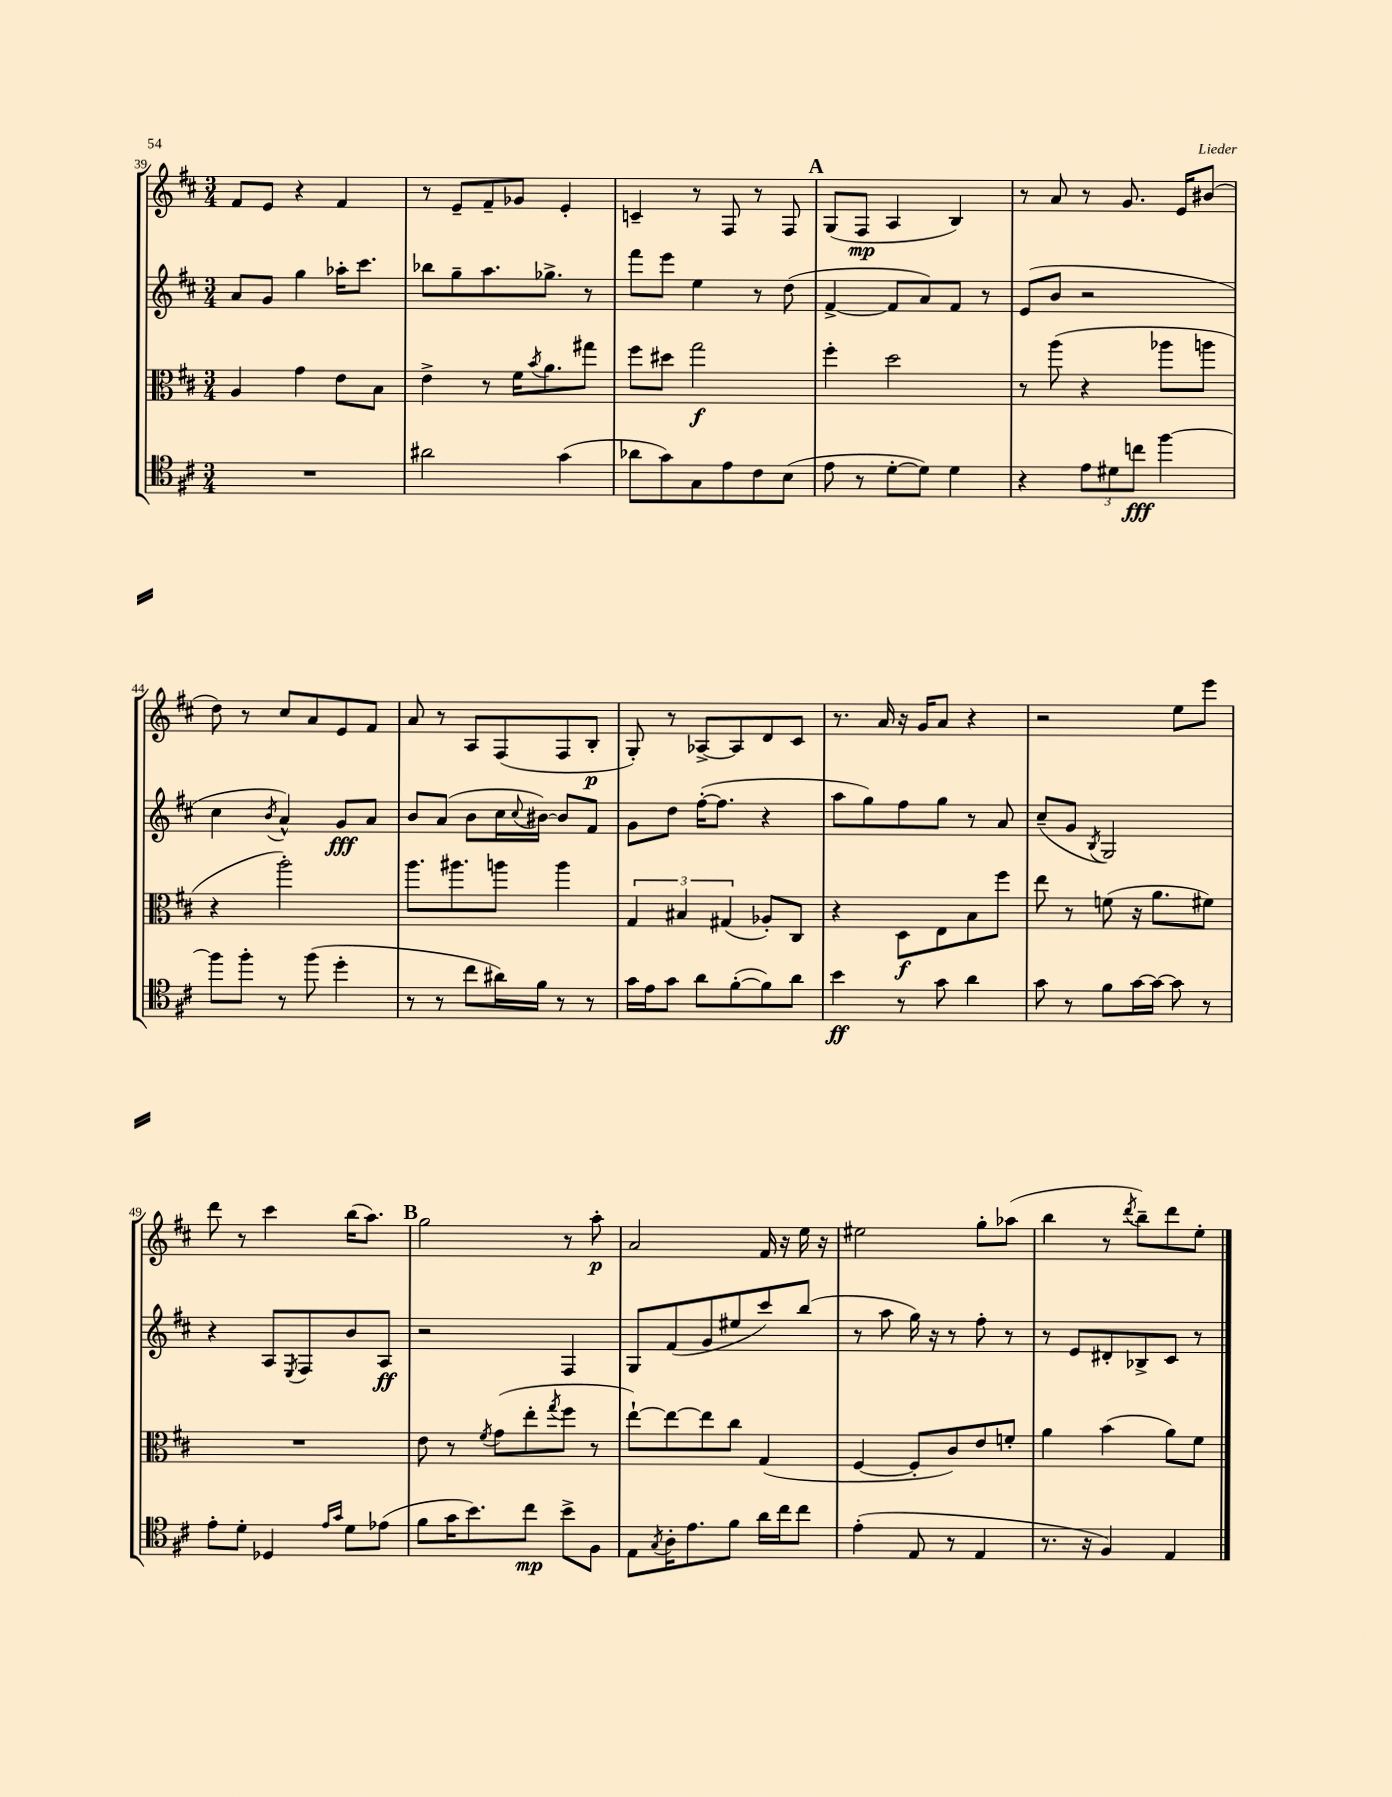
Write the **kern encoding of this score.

**kern	**kern	**kern	**kern
*staff4	*staff3	*staff2	*staff1
*clefC4	*clefC3	*clefG2	*clefG2
*k[f#c#]	*k[f#c#]	*k[f#c#]	*k[f#c#]
*M3/4	*M3/4	*M3/4	*M3/4
2.r	4A	8a	8f#
.	.	8g	8e
.	4g	4gg	4r
.	8e	16aa-'	4f#
.	.	8.ccc#	.
.	8B	.	.
=	=	=	=
2a#	4e^	8bb-	8r
.	.	8gg~	8e~
.	8r	8.aa	8f#~
.	16f#	.	8g-
.	8qb	.	.
.	8.a	8.gg-^	.
(4g	.	.	4e'
.	8gg#	8r	.
=	=	=	=
8a-	8ff#	8fff#	4c~
8g)	8dd#	8eee	.
8G	2gg	4ee	8r
8e	.	.	8F#
8c#	.	8r	8r
(8B	.	(8dd	8F#
=	=	=	=
8e	4ff#'	[4f#^	(8G
8r	.	.	8F#
[8d'	2dd	8f#]	4A
8d])	.	8a)	.
4d	.	8f#	4B)
.	.	8r	.
=	=	=	=
4r	8r	(8e	8r
.	(8aa	8b	8a
12e	4r	2r	8r
12d#	.	.	.
.	.	.	8.g
12cc	.	.	.
[4ff#	8aa-	.	.
.	.	.	16e
.	8aa	.	(8b#
=	=	=	=
8ff#]	4r	4cc#	8dd)
8ff#'	.	.	8r
.	.	8qb	.
8r	2aa')	4a^^)	8cc#
(8ff#	.	.	8a
4dd'	.	8g	8e
.	.	8a	8f#
=	=	=	=
8r	8.aa	8b	8a
8r	.	(8a	8r
.	8.aa#	.	.
8cc#	.	8b	8A
16a#)	8aa	16cc#	(8F#
.	.	8qqcc#	.
16f#	.	[16b#)	.
8r	4aa	8b#]	8F#
8r	.	8f#	8B'
=	=	=	=
16g	6G	8g	8G')
16e	.	.	.
8g	.	8dd	8r
.	6B#	.	.
8a	.	([16ff#'	[8A-^
.	.	8.ff#]	.
.	(6G#	.	.
([8f#'	.	.	8A-]
8f#])	8A-')	4r	8d
8a	8C#	.	8c#
=	=	=	=
4b	4r	8aa	8.r
.	.	8gg)	.
.	.	.	16a
8r	8D	8ff#	16r
.	.	.	16g
8g	8E	8gg	8a
4a	8B	8r	4r
.	8ff#	8a	.
=	=	=	=
8g	8ee	(8cc#~	2r
8r	8r	8g	.
.	.	8qB	.
8f#	(8f	2G)	.
[16g	16r	.	.
16g_	8.a	.	.
8g]	.	.	8ee
8r	8f#)	.	8eee
=	=	=	=
8e'	2.r	4r	8ddd
8d'	.	.	8r
4D-	.	8A	4ccc#
.	.	8qE	.
.	.	8F#	.
16qqe	.	.	.
16qqg	.	.	.
8d	.	8b	(16bb
.	.	.	8.aa)
(8e-	.	8A	.
=	=	=	=
8f#	8e	2r	2gg
16g	8r	.	.
8.b)	.	.	.
.	8qf#	.	.
.	(8g	.	.
8cc#	8ee'	.	.
.	8qgg	.	.
8b^	8ff#	4F#	8r
8F#	8r	.	8aa'
=	=	=	=
8E	[8ee`)	8G	2a
8qG	.	.	.
16A'	8ee_	(8f#	.
8.e	.	.	.
.	8ee]	8g	.
8f#	8cc#	8ee#	.
16a	(4G	8ccc#)	16f#
16cc#	.	.	16r
8cc#	.	(8bb	16ee
.	.	.	16r
=	=	=	=
(4e'	[4F#	8r	2ee#
.	.	8aa	.
8E	8F#']	16gg)	.
.	.	16r	.
8r	8c#)	8r	.
4E	8e	8ff#'	8gg'
.	8f'	8r	(8aa-
=	=	=	=
8.r	4a	8r	4bb
.	.	8e	.
16r	.	.	.
4F#)	(4b	8d#'	8r
.	.	.	8qddd
.	.	8B-^	8bb~)
4E	8a)	8c#	8ddd
.	8f#	8r	8ee'
==	==	==	==
*-	*-	*-	*-
